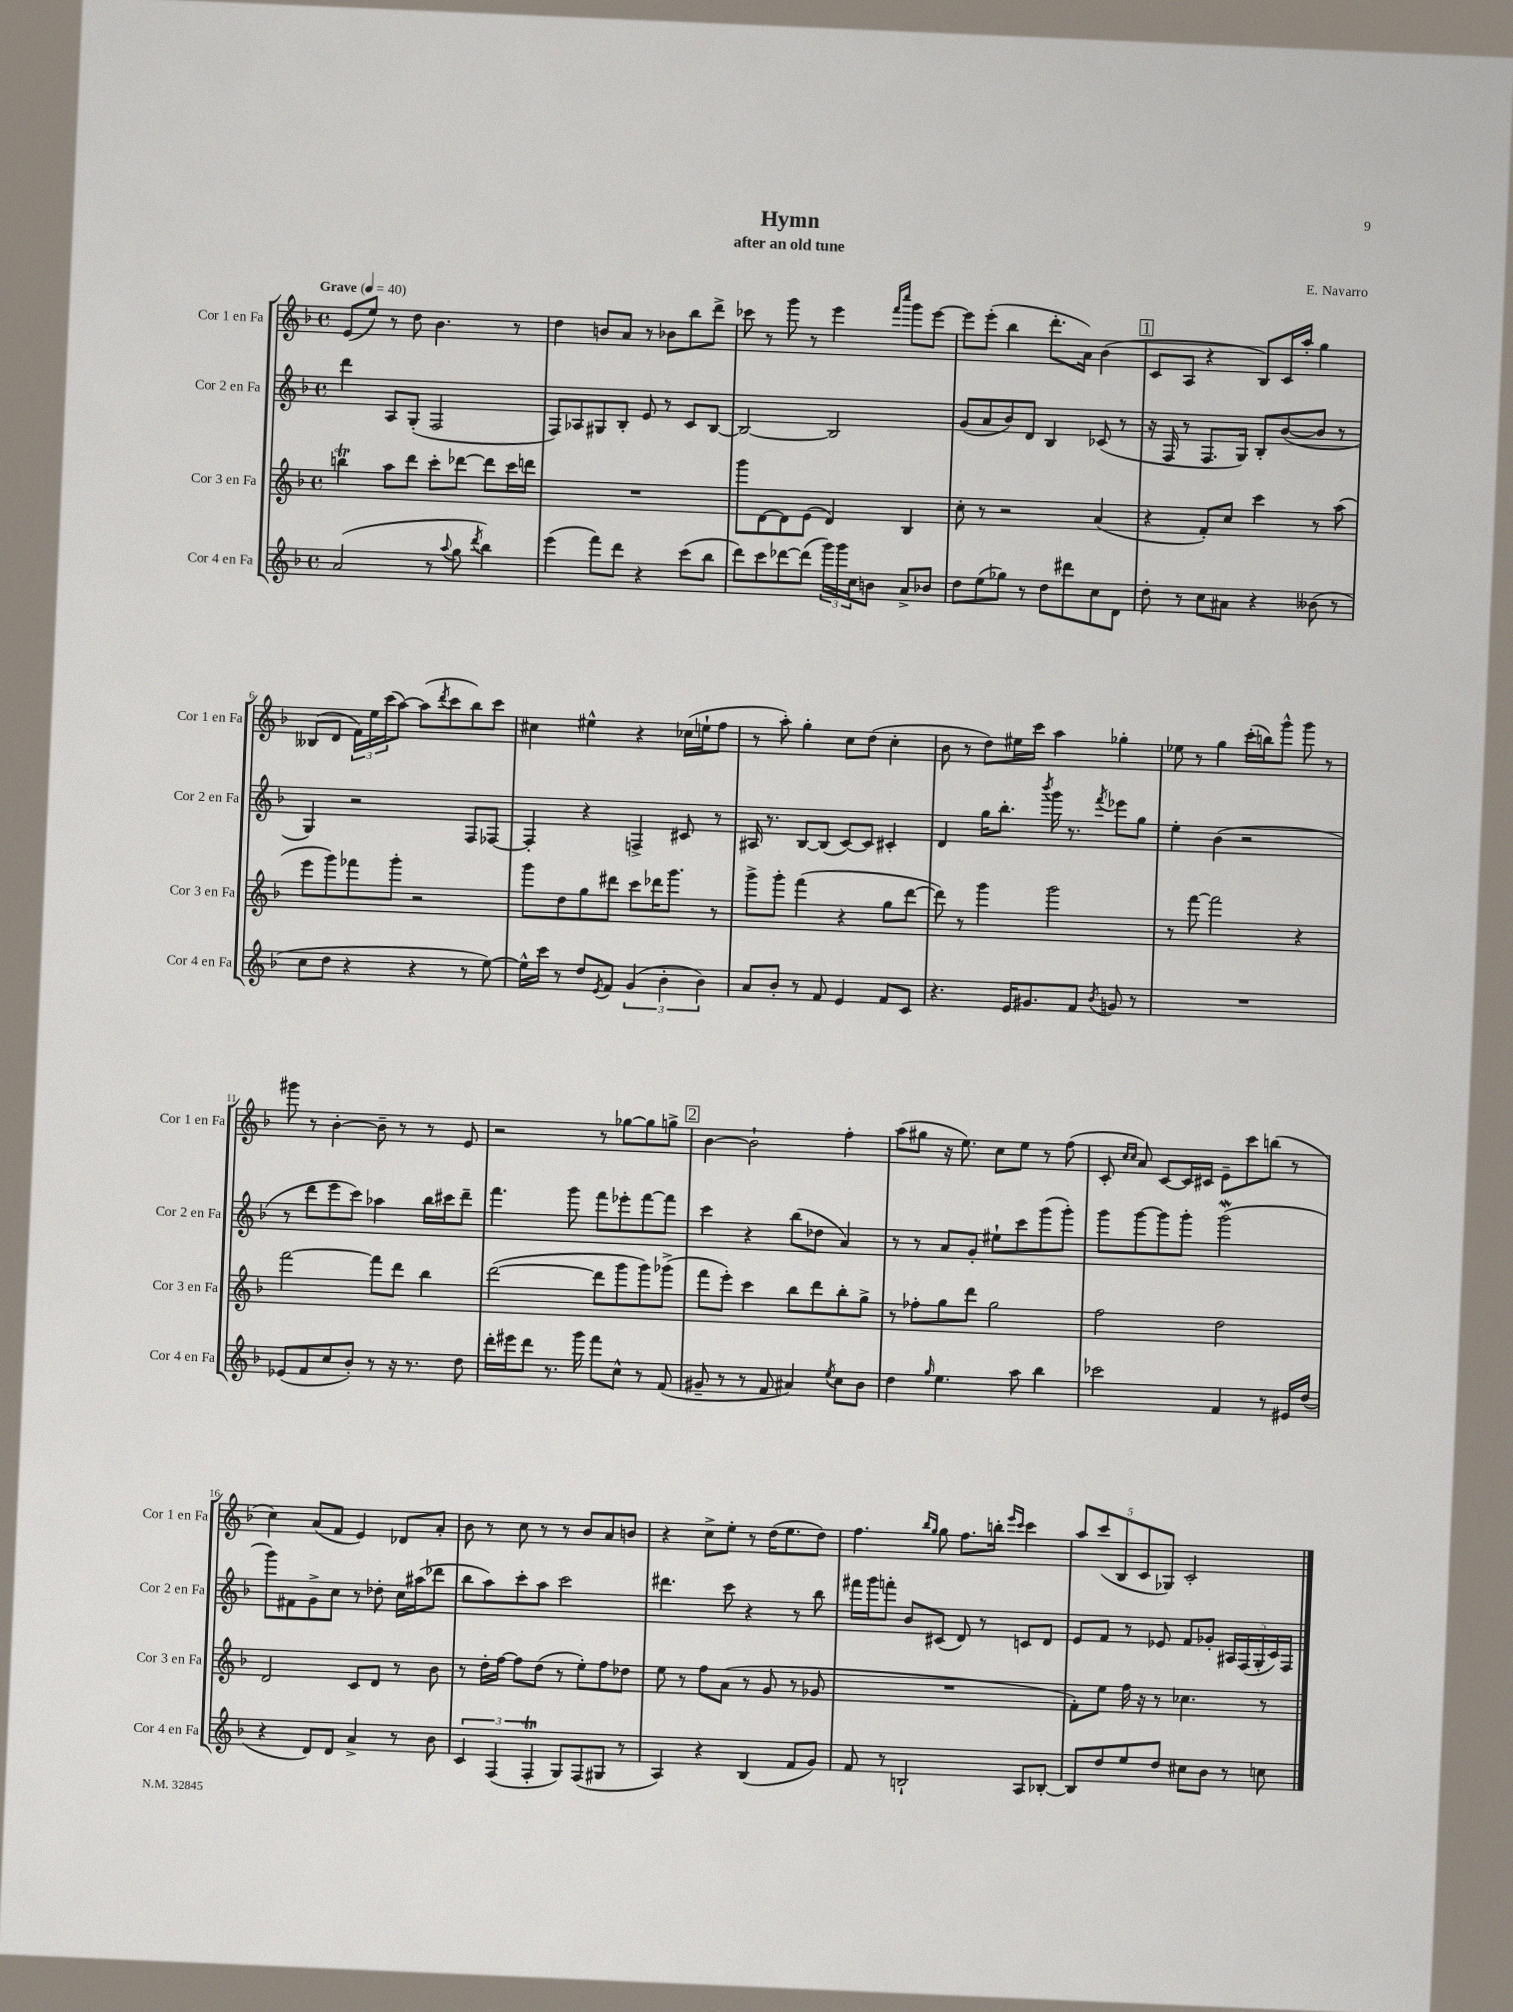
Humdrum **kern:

**kern	**kern	**kern	**kern
*staff4	*staff3	*staff2	*staff1
*clefG2	*clefG2	*clefG2	*clefG2
*k[b-]	*k[b-]	*k[b-]	*k[b-]
*M4/4	*M4/4	*M4/4	*M4/4
*met(c)	*met(c)	*met(c)	*met(c)
*MM40	*MM40	*MM40	*MM40
(2a	4bb	4ddd	(8e
.	.	.	8ee)
.	8aa	8A	8r
.	8ddd	(8G'	8dd
8r	8ccc'	2F	4.b-
8qqaa	.	.	.
8gg	[8ddd-	.	.
8qddd	.	.	.
4bb-)	8ddd-]	.	.
.	16ccc	.	8r
.	16ddd	.	.
=	=	=	=
(4eee	1r	8F)	4dd
.	.	8A-	.
8fff)	.	8G#	8b
8ddd	.	8B-'	8a
4r	.	8e	8r
.	.	8r	8b-
(8ccc	.	8c	8bb-
8bb-	.	[8B-	8ddd^
=	=	=	=
8ddd)	8ggg	2B-_	8ccc-
8ccc	[8d	.	8r
[8ddd-	8d]	.	8ggg
(8ddd-]	(8e	.	8r
24ggg)	4d)	2B-]	4eee
24ggg	.	.	.
24cc	.	.	.
8b	.	.	.
.	.	.	16qqfff
.	.	.	16qqcccc
8a^	4B-	.	8ggg
8b-	.	.	[8eee
=	=	=	=
8dd	8cc'	(8g	8eee]
(8ee	8r	8a	(8eee'
8gg-)	2r	8b-)	4bb-
8r	.	8d	.
8dd	.	4B-	8.ddd'
8ddd#	.	.	.
.	.	.	16a)
8cc	(4a	(8c-	(4b-
8d	.	8r	.
=	=	=	=
8dd'	4r	16r	8c
.	.	16F	.
8r	.	8r	8A
8cc	8f')	8.F	4r
8a#	8cc	.	.
.	.	16G)	.
4r	4ccc	8B-'	8B-)
.	.	([8b-	16c
.	.	.	16aa'
(8b--	8r	8b-]	4gg
8r	(8aa	8r	.
=	=	=	=
8cc	8eee	4G)	(8B--
8dd	8ggg)	.	8d
4r	8fff-	2r	24f)
.	.	.	24ee
.	.	.	(24ccc
.	8ggg'	.	[8aa)
4r	2r	.	(8aa]
.	.	.	8qddd
.	.	.	8ccc
8r	.	8F	8bb-)
[8ee)	.	[8F-	8ccc
=	=	=	=
16ee^^]	8ggg	4F-']	4cc#
16ccc	.	.	.
8r	8dd	.	.
8dd	8gg	4r	4ee#^^
8qe	.	.	.
8f	8ddd#	.	.
(6g	8ccc	4F^	4r
.	16ddd-	.	.
6b-'	.	.	.
.	8.ggg	.	.
.	.	8c#	(16cc-
.	.	.	16ee`
6b-)	.	.	.
.	8r	8r	8ff
=	=	=	=
8a	8ggg^	16A#	8r
.	.	8.r	.
8b-'	8ggg'	.	8aa')
8r	(4fff	[8B-	4gg'
8f	.	(8B-]	.
4e	4r	[8c)	8cc
.	.	8c]	(8dd
8f	8gg	4c#'	4cc'
8c	[8ddd	.	.
=	=	=	=
4.r	8ddd])	4d	8b-
.	8r	.	8r
.	4ggg	16gg	8dd)
.	.	8.bb-'	.
16e	.	.	16ee#
8.g#	.	.	16ccc
.	.	8qbbb-	.
.	2ggg	16ggg	4aa
.	.	8.r	.
8f	.	.	.
8qb-	.	8qfff	.
8g	.	8eee-	4gg-'
8r	.	8gg	.
=	=	=	=
1r	8r	4ee'	8ee-
.	[8fff	.	8r
.	2fff]	(4b-	4gg
.	.	2r	(16ccc'
.	.	.	16bb)
.	.	.	8ggg^^
.	4r	.	8ggg
.	.	.	8r
=	=	=	=
(8e-	[2fff	8r	8ggg#
8f	.	8ddd	8r
8cc	.	8eee	[4b-'
8b-')	.	8ccc)	.
8r	8fff]	4aa-	8b-~]
16r	8ddd	.	8r
8.r	.	.	.
.	4bb-	16bb-	8r
.	.	16ccc#	.
8dd	.	8ddd~	8e
=	=	=	=
16ddd'	([2ddd	4.fff	2r
16eee#	.	.	.
8ddd	.	.	.
8.r	.	.	.
.	.	8ggg	.
16ggg	.	.	.
8fff	8ddd]	8fff	8r
8cc^^	8ggg	8eee-'	[8gg-
8r	8ggg)	[8fff	8gg-]
(8f	(8ggg-^	8fff]	8gg^
=	=	=	=
8g#~	8fff	4ccc	[4b-
8r	8eee')	.	.
8r	4ccc	4r	2b-`]
8f	.	.	.
4a#)	8bb-	(8bb-	.
.	8ddd	8dd-	.
8qee	.	.	.
8cc	8bb-'	4a)	4ff'
8b-	8gg^	.	.
=	=	=	=
4dd	8r	8r	(8aa
.	8ff-'	8r	8gg#
16qqgg	.	.	.
4.ee	8gg	8a	16r
.	.	.	8.ee)
.	8ddd	8g'	.
.	2gg	8ee#`	8cc
8aa	.	8ccc	8ee
4bb-	.	(8ggg	8r
.	.	8ggg')	(8ff
=	=	=	=
2ccc-	2ff	8ggg	8c'
.	.	.	16qqcc
.	.	.	16qqcc
.	.	[8ggg	8a)
.	.	8ggg]	[8c
.	.	8ggg'	16c]
.	.	.	16c#
4f	2dd	(2ggg	8e~
.	.	.	8ccc
8r	.	.	(8bb
16e#	.	.	8r
(16dd	.	.	.
=	=	=	=
4r	2d	8ggg)	4cc)
.	.	8f#	.
8d)	.	8g^	(8a
8d	.	8cc	8f
4a^	8c	8r	4e)
.	8d	8dd-'	.
8r	8r	16cc	8d-
.	.	(16aa#	.
8b-	8b-	8ddd-	8a'
=	=	=	=
6c	8r	8bb-	8b-
.	16dd'	8aa)	8r
(6F	.	.	.
.	[16ff	.	.
.	8ff]	8ccc'	8cc
6F'	.	.	.
.	(8dd	8aa	8r
8G)	8r	2ccc	8r
(8F	8ee')	.	8b-
8G#	8ff	.	8a
8r	8dd-	.	8b
=	=	=	=
4A)	8ee	4.ddd#	4r
.	8r	.	.
4r	8ff	.	8cc^
.	(8a	8ccc	8ee'
(4B-	8r	4r	8r
.	8g	.	(16dd
.	.	.	8.ee
8f	8r	8r	.
8g)	8g-	8bb-	8dd)
=	=	=	=
8f	1r	16fff#	4.ff
.	.	16ggg	.
8r	.	8fff'	.
2B`	.	8b-	.
.	.	.	16qqbb-
.	.	.	16qqgg
.	.	(8c#	8gg
.	.	8d)	8.ff
.	.	8r	.
.	.	.	16bb'
.	.	.	16qqeee
.	.	.	16qqccc
8A	.	8c	4ccc
[8B-'	.	8d	.
=	=	=	=
8B-]	8f')	8e	10aa
.	.	.	(10ccc
8dd	8ee	8f	.
.	.	.	10B-
8ee	16ff	8r	.
.	.	.	10c
.	16r	.	.
8dd	8r	8e-	.
.	.	.	10G-)
8cc#	4.cc-	8f	2c'
8b-	.	8g-'	.
8r	.	20A#	.
.	.	(20F	.
.	.	20G'	.
8cc	8r	.	.
.	.	20c)	.
.	.	20F	.
==	==	==	==
*-	*-	*-	*-
